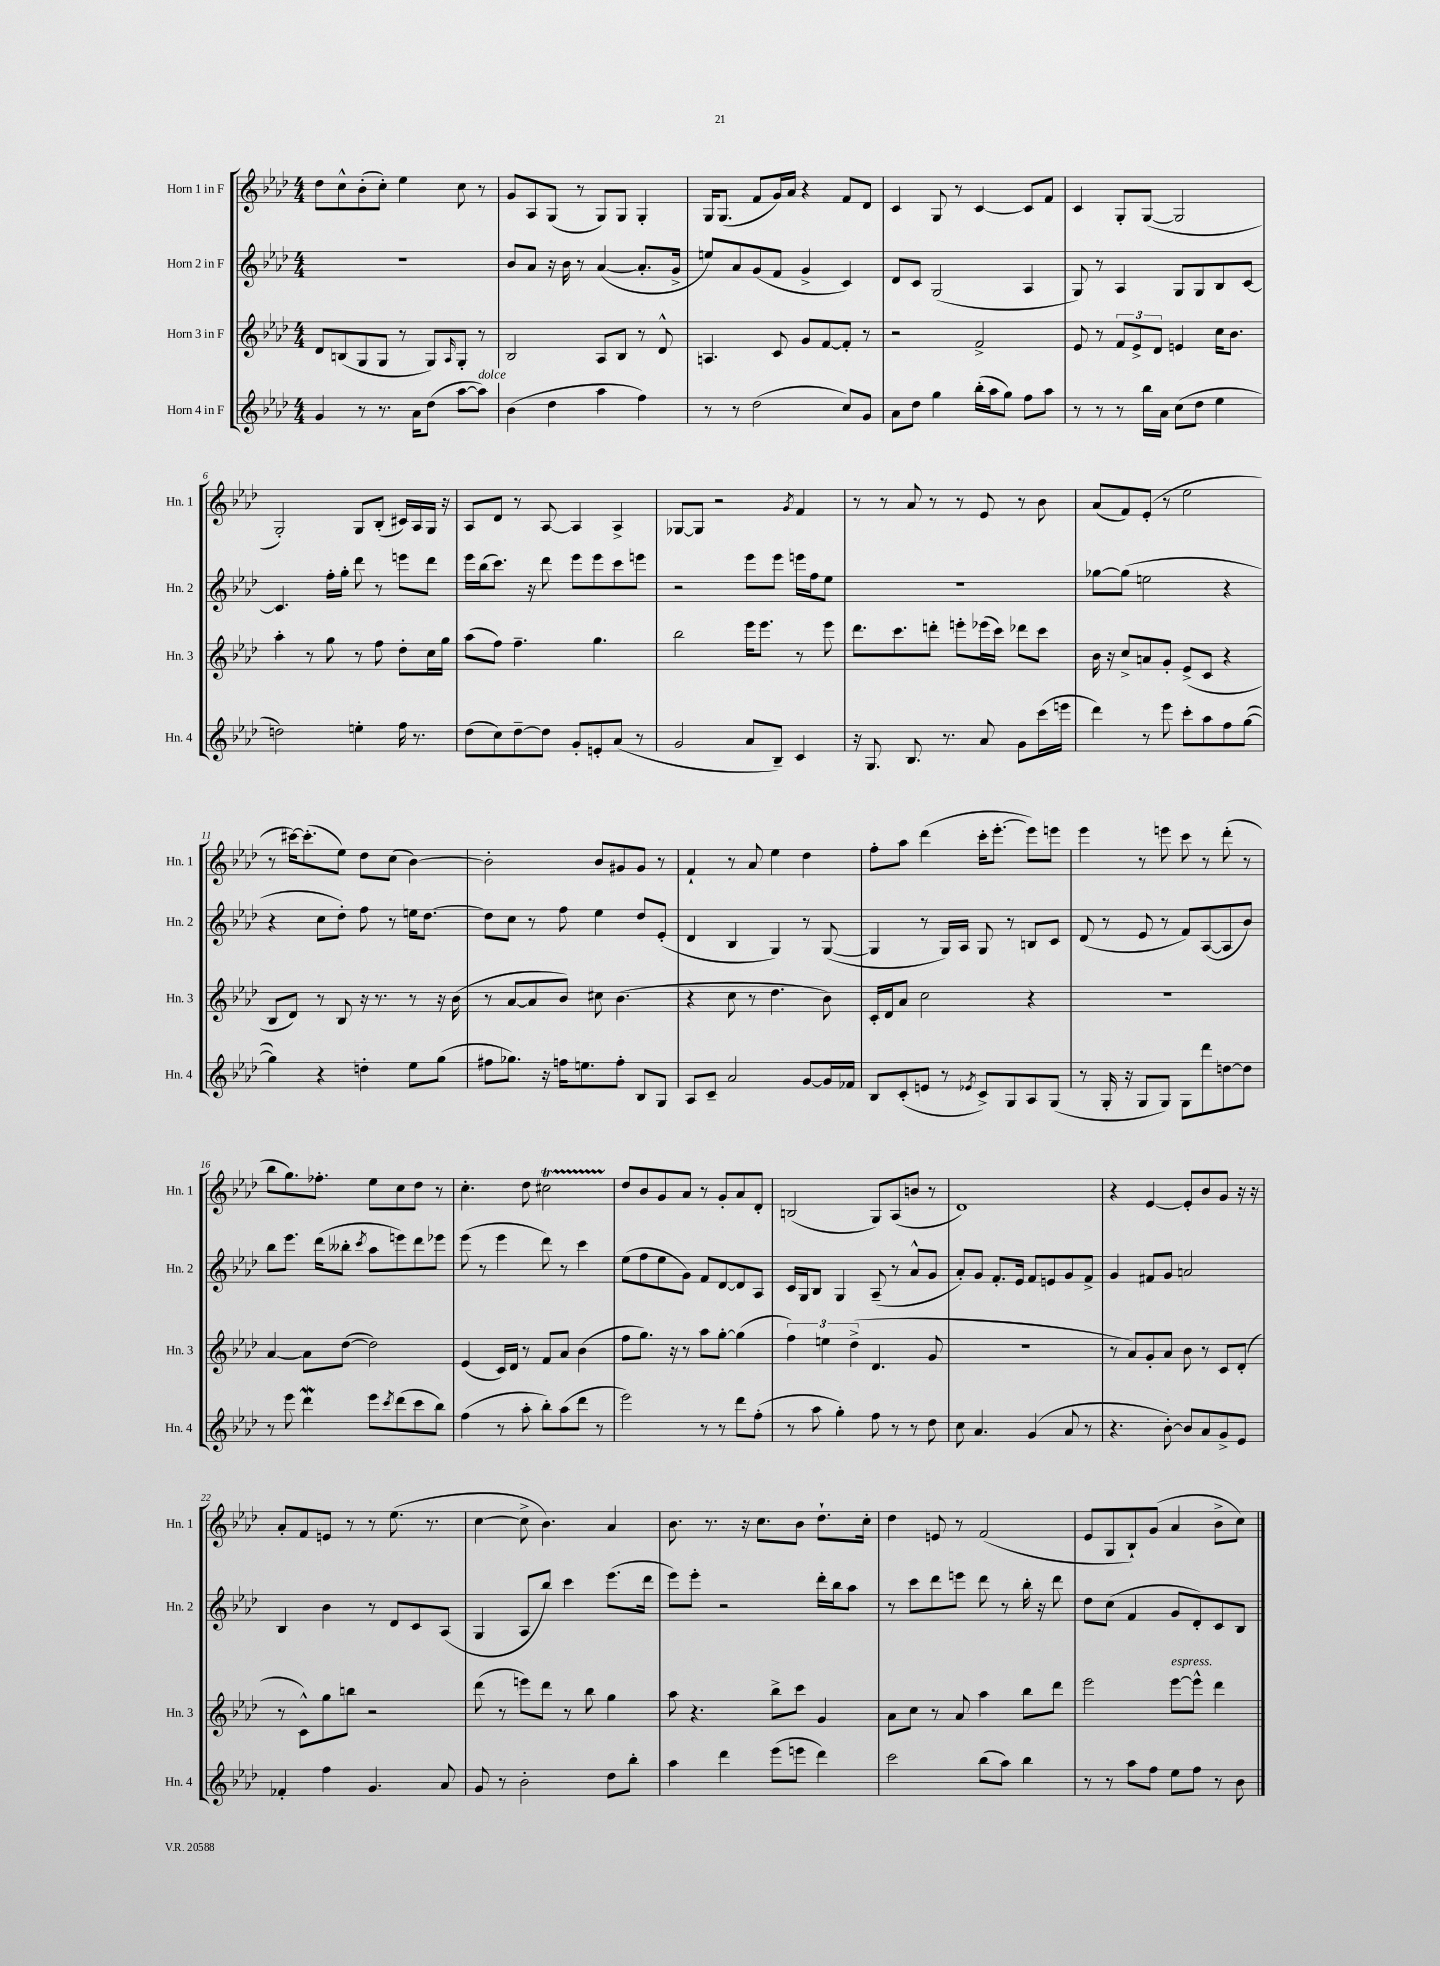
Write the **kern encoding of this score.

**kern	**kern	**kern	**kern
*staff4	*staff3	*staff2	*staff1
*clefG2	*clefG2	*clefG2	*clefG2
*k[b-e-a-d-]	*k[b-e-a-d-]	*k[b-e-a-d-]	*k[b-e-a-d-]
*M4/4	*M4/4	*M4/4	*M4/4
4g/	8d-/L	1r	8dd-\L
.	(8B/	.	8cc^^\
8r	8G/	.	(8b-'\
8.r	8G/J	.	8cc'\J)
.	8r	.	4ee-\
16a-\LK	.	.	.
(8dd-\J	8G/L)	.	.
.	16qqA-/	.	.
[8aa-\L	8G'/J	.	8cc\
8aa-\]J)	8r	.	8r
=	=	=	=
(4b-\	2B-/	8b-/L	8g/L
.	.	8a-/J	8A-/
4dd-\	.	16r	(8G/J
.	.	16b-\	.
.	.	8r	8r
4aa-\	8A-/L	([4a-/	8G/L)
.	8B-/J	.	8G/J
4ff\)	8r	8.a-'/]L	4G'/
.	8d-^^/	.	.
.	.	16g^/Jk	.
=	=	=	=
8r	4.A/	8ee/L)	16G/LK
.	.	.	(8.G/J
8r	.	8a-/	.
(2dd-\	.	(8g/	8f/L
.	8c/	8f/J	16g/L)
.	.	.	16a-/JJ
.	8g/L	4g^/	4r
.	[8f/	.	.
8cc/L)	8f'/]J	4c/)	8f/L
8g/J	8r	.	8d-/J
=	=	=	=
8a-\L	2r	8d-/L	4c/
8dd-\J	.	8c/J	.
4gg\	.	(2G/	8G/
.	.	.	8r
(16bb-'\LL	2f^/	.	[4c/
16aa-\J	.	.	.
8gg\J)	.	.	.
8ff\L	.	4A-/	8c/]L
8aa-\J	.	.	8f/J
=	=	=	=
8r	8e-/	8G/)	4c/
8r	8r	8r	.
8r	12f/L	4A-/	8G'/L
.	12e-^/	.	.
16bb-\LL	.	.	([8G/J
.	12d-/J	.	.
16a-\JJ	.	.	.
(8cc\L	4e/	8G/L	2G/]
8dd-\J	.	8G/	.
4ee-\	16cc\LK	8B-/	.
.	8.b-\J	.	.
.	.	[8c/J	.
=	=	=	=
2dd\)	4aa-'\	4.c/]	2G'/)
.	8r	.	.
.	8gg\	16ff'\LL	.
.	.	16gg'\JJ	.
4ee'\	8r	8ddd-\	8G/L
.	8ff\	8r	(8B-'/J
16ff\	8dd-'\L	8eee\L	16c#/LL)
8.r	.	.	16A-/
.	16cc\L	8ddd-\J	16G/JJ
.	16gg\JJ	.	16r
=	=	=	=
(8dd-\L	(8aa-\L	16eee-\LL	8A-/L
.	.	(16bb-\J	.
8cc\)	8ff\J)	8.ccc\J)	8d-/J
[8dd-~\	4.ff~\	.	8r
.	.	16r	.
8dd-\]J	.	8ddd-\	[8A-/
8g'/L	.	8eee-\L	4A-/]
8e'/	4.gg\	8eee-\	.
(8a-/J	.	8ccc\	4A-^/
8r	.	8eee\J	.
=	=	=	=
2g/	2bb-\	2r	[8G-/L
.	.	.	8G-/]J
.	.	.	2r
8a-/L	16eee-\LK	8eee-\L	.
.	8.eee-\J	.	.
8B-~/J)	.	8eee-\J	.
.	.	.	8qg/
4c/	8r	16eee\LL	4f/
.	.	16ff\J	.
.	8eee-\	8ee-\J	.
=	=	=	=
16r	8.ddd-\L	1r	8r
8.G/	.	.	.
.	.	.	8r
.	8.ccc\	.	.
8.B-/	.	.	8a-/
.	8ddd'\J	.	8r
8.r	.	.	.
.	8eee'\L	.	8r
8a-/	(16eee-\L	.	8e-/
.	16ccc\JJ)	.	.
8g\L	8ddd-\L	.	8r
(16ccc\L	8ccc\J	.	8b-\
16eee\JJ	.	.	.
=	=	=	=
4ddd-\)	16b-\	[8gg-\L	(8a-/L
.	16r	.	.
.	8cc^/L	(8gg-\]J	8f/)
8r	8a/	2ee\	(8e-'/J
8eee-\	8g'/J	.	8r
8ccc'\L	(8e-^/L	.	2ee-\
8aa-\	8c/J	.	.
8ff\	4r	4r	.
([8gg\J	.	.	.
=	=	=	=
4gg\])	8B-/L	4r	8r
.	8d-/J)	.	[16ccc#\LK)
.	.	.	(8.ccc#'\]
4r	8r	8cc\L	.
.	8B-/	8dd-'\J)	8ee-\J)
4dd'\	16r	8ff\	8dd-\L
.	8.r	.	.
.	.	8r	(8cc\J
8ee-\L	8r	16ee\LK	[4b-\)
.	.	[8.dd-\J	.
(8gg\J	16r	.	.
.	(16b-\	.	.
=	=	=	=
8ff#\L	8r	8dd-\]L	2b-'\]
8.gg-\J)	[8a-/L	8cc\J	.
.	8a-/]	8r	.
16r	.	.	.
16ff\LK	8b-/J)	8ff\	.
8.ee\	.	.	.
.	8cc#\	4ee-\	8b-/L
8ff'\J	(4.b-\	.	8g#/
8B-/L	.	8dd-/L	8g#/J
8G/J	.	(8e-'/J	8r
=	=	=	=
8A-/L	4r	4d-/	4f`/
8c~/J	.	.	.
2a-/	8cc\	4B-/	8r
.	8r	.	8a-/
.	4.dd-\	4G/)	4ee-\
[8g/L	.	8r	4dd-\
16g/]L	8b-\)	([8G/	.
16f-/JJ	.	.	.
=	=	=	=
8B-/L	16c'/LL	4G/]	8ff'\L
.	16d-/J	.	.
(8c'/	8a-/J	.	8aa-\J
8e/J	2cc\	8r	(4ddd-\
8r	.	16G/LL)	.
.	.	16A-/JJ	.
8qe-/	.	.	.
8c^/L)	.	8G/	16ccc'\LK
.	.	.	[8.eee-'\J
8G/	.	8r	.
8A-/	4r	8B/L	8eee-\]L)
(8G/J	.	8c/J	8eee\J
=	=	=	=
8r	1r	(8d-/	4eee-\
16G'/	.	8r	.
16r	.	.	.
8G/L	.	8e-/	8r
8G/J)	.	8r	8eee\
8G\L	.	8f/L)	8ccc\
8ddd-\	.	([8A-/	8r
[8dd\	.	8A-/]	(8ddd-'\
8dd\]J	.	8b-/J)	8r
=	=	=	=
8r	[4a-/	8bb-\L	8bb-\L
8eee-\	.	8.eee-\J	8.gg\)
4ddd-\	8a-\]L	.	.
.	.	(16ddd-\LK	8.ff-'\J
.	([8dd-\J	8bb--'\J	.
.	.	8qccc/	.
8eee-\L	2dd-\])	8aa-\L	8ee-\L
8qccc/	.	.	.
(8ddd-\	.	8eee\)	8cc\
8ccc\	.	8ddd-\	8dd-\J
8bb-\J)	.	8eee-\J	8r
=	=	=	=
(4ff\	(4e-/	(8eee-\	4.cc'\
.	.	8r	.
8r	16c/LL)	4eee-\	.
.	16d-/JJ	.	.
8aa-'\	8r	.	8dd-\
8bb-'\L)	8f/L	8ddd-\)	2cc#\
(8aa-\	8a-/J	8r	.
8ddd-\J	(4b-\	4ccc\	.
8r	.	.	.
=	=	=	=
2eee-\)	8ff\L	(8ee-\L	8dd-/L
.	8.gg\J)	8ff\	8b-/
.	.	8ee-\	8g/
.	16r	.	.
.	8r	8g\J)	8a-/J
8r	8aa-\L	8f/L	8r
8r	[8gg'\J	[8d-/	8g'/L
8ddd-\L	(4gg\]	8d-/]	8a-/
(8ff'\J	.	8A-/J	8d-'/J
=	=	=	=
8r	6ff\)	16c/LL	(2B/
.	.	16G/J	.
8aa-\	.	8B-/J	.
.	6ee\	.	.
4gg'\)	.	4G/	.
.	(6dd-^\	.	.
8ff\	4.d-/	(8A-~/	8G/L)
8r	.	8r	(8A-/
8r	.	8a-^^/L	8b/J
8dd-\	8g/	8g/J	8r
=	=	=	=
8cc\	1r	8a-'/L)	1d-)
4.a-/	.	8g/J	.
.	.	8.f'/L	.
.	.	16e-/Jk	.
(4g/	.	8f/L	.
.	.	8e/	.
8a-/	.	8g/	.
8r	.	8f^/J	.
=	=	=	=
4.r	8r	4g/	4r
.	8a-/L)	.	.
.	8g'/	8f#/L	[4e-/
[8b-'\)	8a-/J	8g/J	.
8b-/]L	8b-\	2a/	8e-'/]L
8a-/	8r	.	8b-/
8g^/	8c/L	.	8g/J
8e-/J	(8d-'/J	.	16r
.	.	.	16r
=	=	=	=
4f-'/	8r	4B-/	8a-'/L
.	8c^^\L)	.	8f/
4ff\	8gg\	4b-\	8e/J
.	8bb\J	.	8r
4.g/	2r	8r	8r
.	.	8d-/L	(8.ee-\
.	.	8c/	.
.	.	.	8.r
8a-/	.	(8A-/J	.
=	=	=	=
8g/	(8ddd-\	4G/	[4cc\
8r	8r	.	.
2b-'\	8eee\L)	8A-/L	8cc^\]
.	8ddd-\J	8bb-/J)	4.b-\)
.	8r	4ccc\	.
.	8bb-\	.	.
8dd-\L	4gg\	(8.eee-\L	4a-/
8bb-'\J	.	.	.
.	.	16ddd-\Jk	.
=	=	=	=
4aa-\	8aa-\	8eee-\L)	8.b-\
.	4.r	8eee-'\J	.
.	.	.	8.r
4ddd-\	.	2r	.
.	.	.	16r
.	.	.	8.cc\L
(8eee-\L	8bb-^\L	.	.
8eee\J	8ccc\J	.	8b-\J
4ddd-\)	4g/	16ddd-'\LL	8.dd-`\L
.	.	16bb-\J	.
.	.	8aa-\J	.
.	.	.	16cc'\Jk
=	=	=	=
2ccc\	8a-\L	8r	4dd-\
.	8cc\J	8ccc\L	.
.	8r	8ddd-\	8e/
.	8a-/	8eee\J	8r
(8bb-\L	4aa-\	8ddd-\	(2f/
8aa-\J)	.	8r	.
4bb-\	8bb-\L	16bb-'\	.
.	.	16r	.
.	8ddd-\J	8ddd-\	.
=	=	=	=
8r	2eee-\	8dd-\L	8e-/L
8r	.	(8cc\J	8G/
8aa-\L	.	4f/	8B-`/)
8ff\J	.	.	(8g/J
8ee-\L	[8eee-\L	8g/L	4a-/
8ff\J	8eee-^^\]J	8d-'/)	.
8r	4ddd-\	8c/	8b-^\L
8b-\	.	8B-/J	8cc\J)
==	==	==	==
*-	*-	*-	*-
